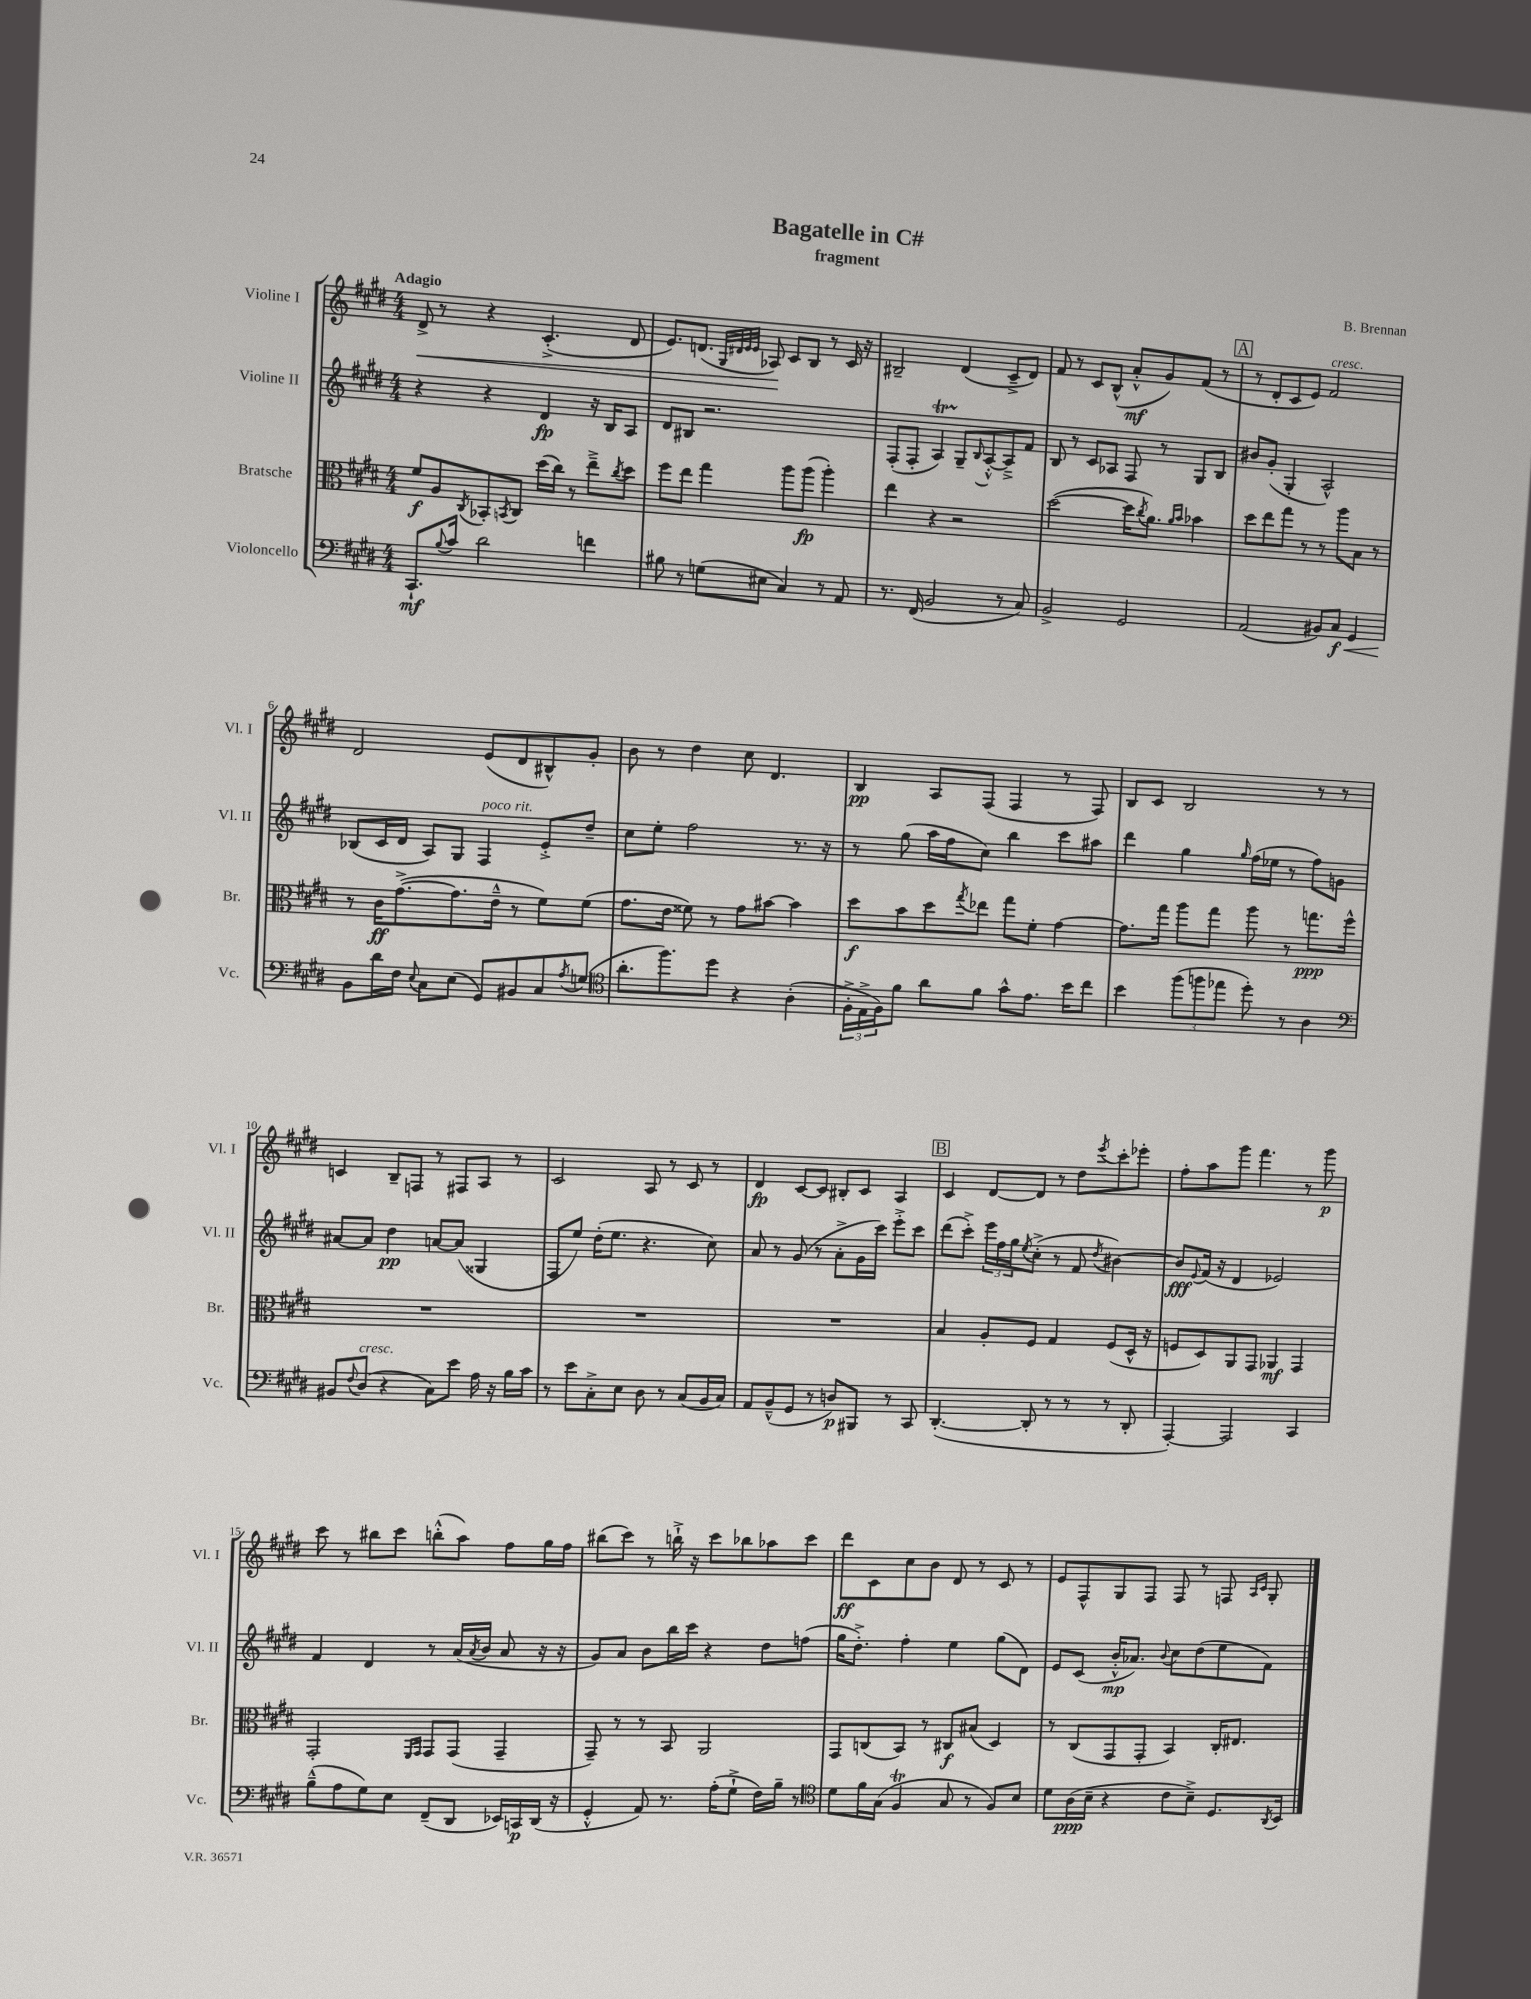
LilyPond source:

\header { title = "Bagatelle in C#" composer = "B. Brennan" subtitle = "fragment" }
<<
\new StaffGroup <<
\new Staff = "s0" \with { instrumentName = "Violine I" shortInstrumentName = "Vl. I" } {
    \clef treble \key e \major \numericTimeSignature \time 4/4 \tempo "Adagio"
    dis'8->\< r8 r4 cis'4.-.->( dis'8 |
    e'8.) d'8.( \grace { gis32 dis'32 e'32 e'32 } aes8\!) cis'8 b8 r8 cis'16 r16 |
    bis2-- dis'4( cis'8---> dis'8) |
    fis'8 r8 cis'8 b8-^( a'8-.-^\mf gis'8) fis'8( r8 |
    \mark \markup { \box "A" } r8 dis'8-. cis'8 e'8) fis'2^\markup { \italic "cresc." } |
    dis'2 e'8( dis'8 bis8-^) gis'8-. |
    b'8 r8 dis''4 cis''8 dis'4. |
    b4\pp a8 fis8( fis4 r8 fis8) |
    b8 cis'8 b2 r8 r8 |
    c'4 b8-- f8 r8 fis8 a8 r8 |
    cis'2 a8 r8 cis'8 r8 |
    dis'4\fp cis'8~ cis'8 bis8-. cis'8 a4 |
    \mark \markup { \box "B" } cis'4 dis'8~ dis'8 r8 dis''8 \acciaccatura { e'''8 } cis'''8-. ees'''8-. |
    fis''8-. a''8 gis'''8 fis'''4. r8 gis'''8\p |
    cis'''8 r8 bis''8 cis'''8 b''8-.-^( a''8) fis''8 gis''16 fis''16 |
    bis''8( cis'''8) r8 b''16-!-> r16 cis'''8 bes''8 aes''8 cis'''8 |
    dis'''8\ff cis'8 cis''8 b'8 dis'8 r8 cis'8 r8 |
    e'8 fis8-^ gis8 fis8 fis8 r8 f8 \grace { a16 cis'16 } gis8-. \bar "|." |
}
\new Staff = "s1" \with { instrumentName = "Violine II" shortInstrumentName = "Vl. II" } {
    \clef treble \key e \major \numericTimeSignature \time 4/4
    r4 r4 dis'4\fp r16 b16 a8 |
    dis'8 bis8 r2. |
    fis8-.( fis8-. a4\startTrillSpan) gis8--\stopTrillSpan \appoggiatura { b8 } a8~-.-^ a8---> fis'8 |
    b8 r8 cis'8 aes8 fis8 r8 gis8 b8 |
    \mark \markup { \box "A" } bis'8 gis'8-.( gis4-. a2-^) |
    bes8( cis'16 dis'16 a8) gis8 fis4^\markup { \italic "poco rit." } e'8-.-> dis''8-- |
    cis''8 e''8-. fis''2 r8. r16 |
    r8 gis''8( a''16 fis''16 cis''8) b''4 cis'''8 ais''8 |
    dis'''4 gis''4 \grace { gis''16 } fis''16( ees''16 r8 fis''8) g'8 |
    ais'8~ ais'8 dis''4\pp a'8~ a'8( gisis4 |
    fis8 e''8) dis''16-.( e''8. r4. cis''8) |
    a'8 r8 gis'8( r8 a'8-.-> gis'16 cis'''16) e'''8-.-> cis'''8 |
    \mark \markup { \box "B" } dis'''8( cis'''8-.->) \tuplet 3/2 { e'''16 fis''16 gis''16 } \acciaccatura { e''8 } cis''8-.->( r8 fis'8 \acciaccatura { dis''8 } bis'4~) |
    bis'8\fff \appoggiatura { e'8 } fis'16( r16 dis'4 ees'2) |
    fis'4 dis'4 r8 a'16( \acciaccatura { a'8 } b'16 a'8 r16 r16 |
    gis'8) a'8 b'8 b''16 cis'''16 r4 dis''8 f''8( |
    gis''16 dis''8.-.->) fis''4-. e''4 gis''8( dis'8) |
    e'8 cis'8( b'16-.-^\mp aes'8.) \appoggiatura { b'8 } cis''8 dis''8( e''8 fis'8) \bar "|." |
}
\new Staff = "s2" \with { instrumentName = "Bratsche" shortInstrumentName = "Br." } {
    \clef alto \key e \major \numericTimeSignature \time 4/4
    fis'8\f a8 \acciaccatura { cis8 } bes,8-. \acciaccatura { b,8 } cis8 dis''16( cis''16) r8 e''8---> \acciaccatura { cis''8 } dis''8 |
    fis''8 e''8 gis''4 a''8 a''8\fp( a''4-.) |
    e''4 r4 r2 |
    dis''2~( dis''16 \acciaccatura { cis''8 } a'8.) \grace { a'16 b'16 } bes'4 |
    \mark \markup { \box "A" } dis''8 e''8 gis''8 r8 r8 a''8 b8 r8 |
    r8 cis'16\ff gis'8.~->( gis'8. e'16---^ r8 fis'8) fis'8( |
    gis'8. e'16 fisis'8) r8 gis'8 bis'8~ bis'4 |
    dis''8\f b'8 dis''8 \acciaccatura { gis''8 } ees''8 gis''8 fis'8-. gis'4~ |
    gis'8. gis''16 a''8 gis''8 a''8 r8 g''8.\ppp fis''16-^ |
    R1 |
    R1 |
    R1 |
    \mark \markup { \box "B" } b4 a8-. fis8 gis4 fis8( dis16-^ r16 |
    f8 dis8) a,8 gis,8 aes,4\mf gis,4 |
    gis,2-. \grace { fis,16 gis,16 } gis,8 gis,8( gis,4-- |
    gis,8--) r8 r8 b,8 a,2 |
    gis,8 c8( b,8) r8 cis8\f bis8( dis4) |
    r8 cis8( gis,8 gis,8-. b,4) cis16-. eis8. \bar "|." |
}
\new Staff = "s3" \with { instrumentName = "Violoncello" shortInstrumentName = "Vc." } {
    \clef bass \key e \major \numericTimeSignature \time 4/4
    cis,8.-!\mf \appoggiatura { b8 } cis'16 dis'2 f'4 |
    bis8 r8 g8( eis8 cis4) r8 a,8 |
    r8. fis,16( b,2 r8 cis8) |
    b,2-> gis,2 |
    \mark \markup { \box "A" } a,2( bis,8) cis8\f\< gis,4 |
    b,8\! dis'16 fis16 \appoggiatura { e8 } cis8 e8( gis,8) bis,8 cis8 \acciaccatura { a8 } g8( |
    \clef tenor a'8.-. fis''8.) dis''8 r4 a4-.( |
    \tuplet 3/2 { fis16-.-> e16-> fis16) } fis'8 a'8 fis'8 gis'8-^ e'8. b'16 cis''8 |
    b'4 \tuplet 3/2 { fis''8( f''8 ees''8 } dis''8-.) r8 a4 |
    \clef bass bis,8 \appoggiatura { fis8 } dis8^\markup { \italic "cresc." }( r4 cis8) e'8 a16 r16 b16 cis'16 |
    r8 e'8 cis8-.-> e8 dis8 r8 cis8( b,16 cis16) |
    a,8 b,8---^( gis,8 r8 d8\p) bis,,8 r8 cis,8 |
    \mark \markup { \box "B" } dis,4.~-.( dis,8-. r8 r8 r8 dis,8-. |
    a,,4~-.) a,,2 cis,4 |
    b8---^( a8 gis8) e8 fis,8--( dis,8 ees,16) c,16\p dis,16( r16 |
    gis,4-.-^ a,8) r8. a16-.( gis8-!-> fis16) b16-- r8 |
    \clef tenor dis'8 fis'16 gis16( fis4\trill gis8 r8 fis8) b8 |
    dis'8 a16\ppp( b16-- r4 cis'8 b8--->) dis8. \acciaccatura { a,8 } b,16 \bar "|." |
}
>>
>>
